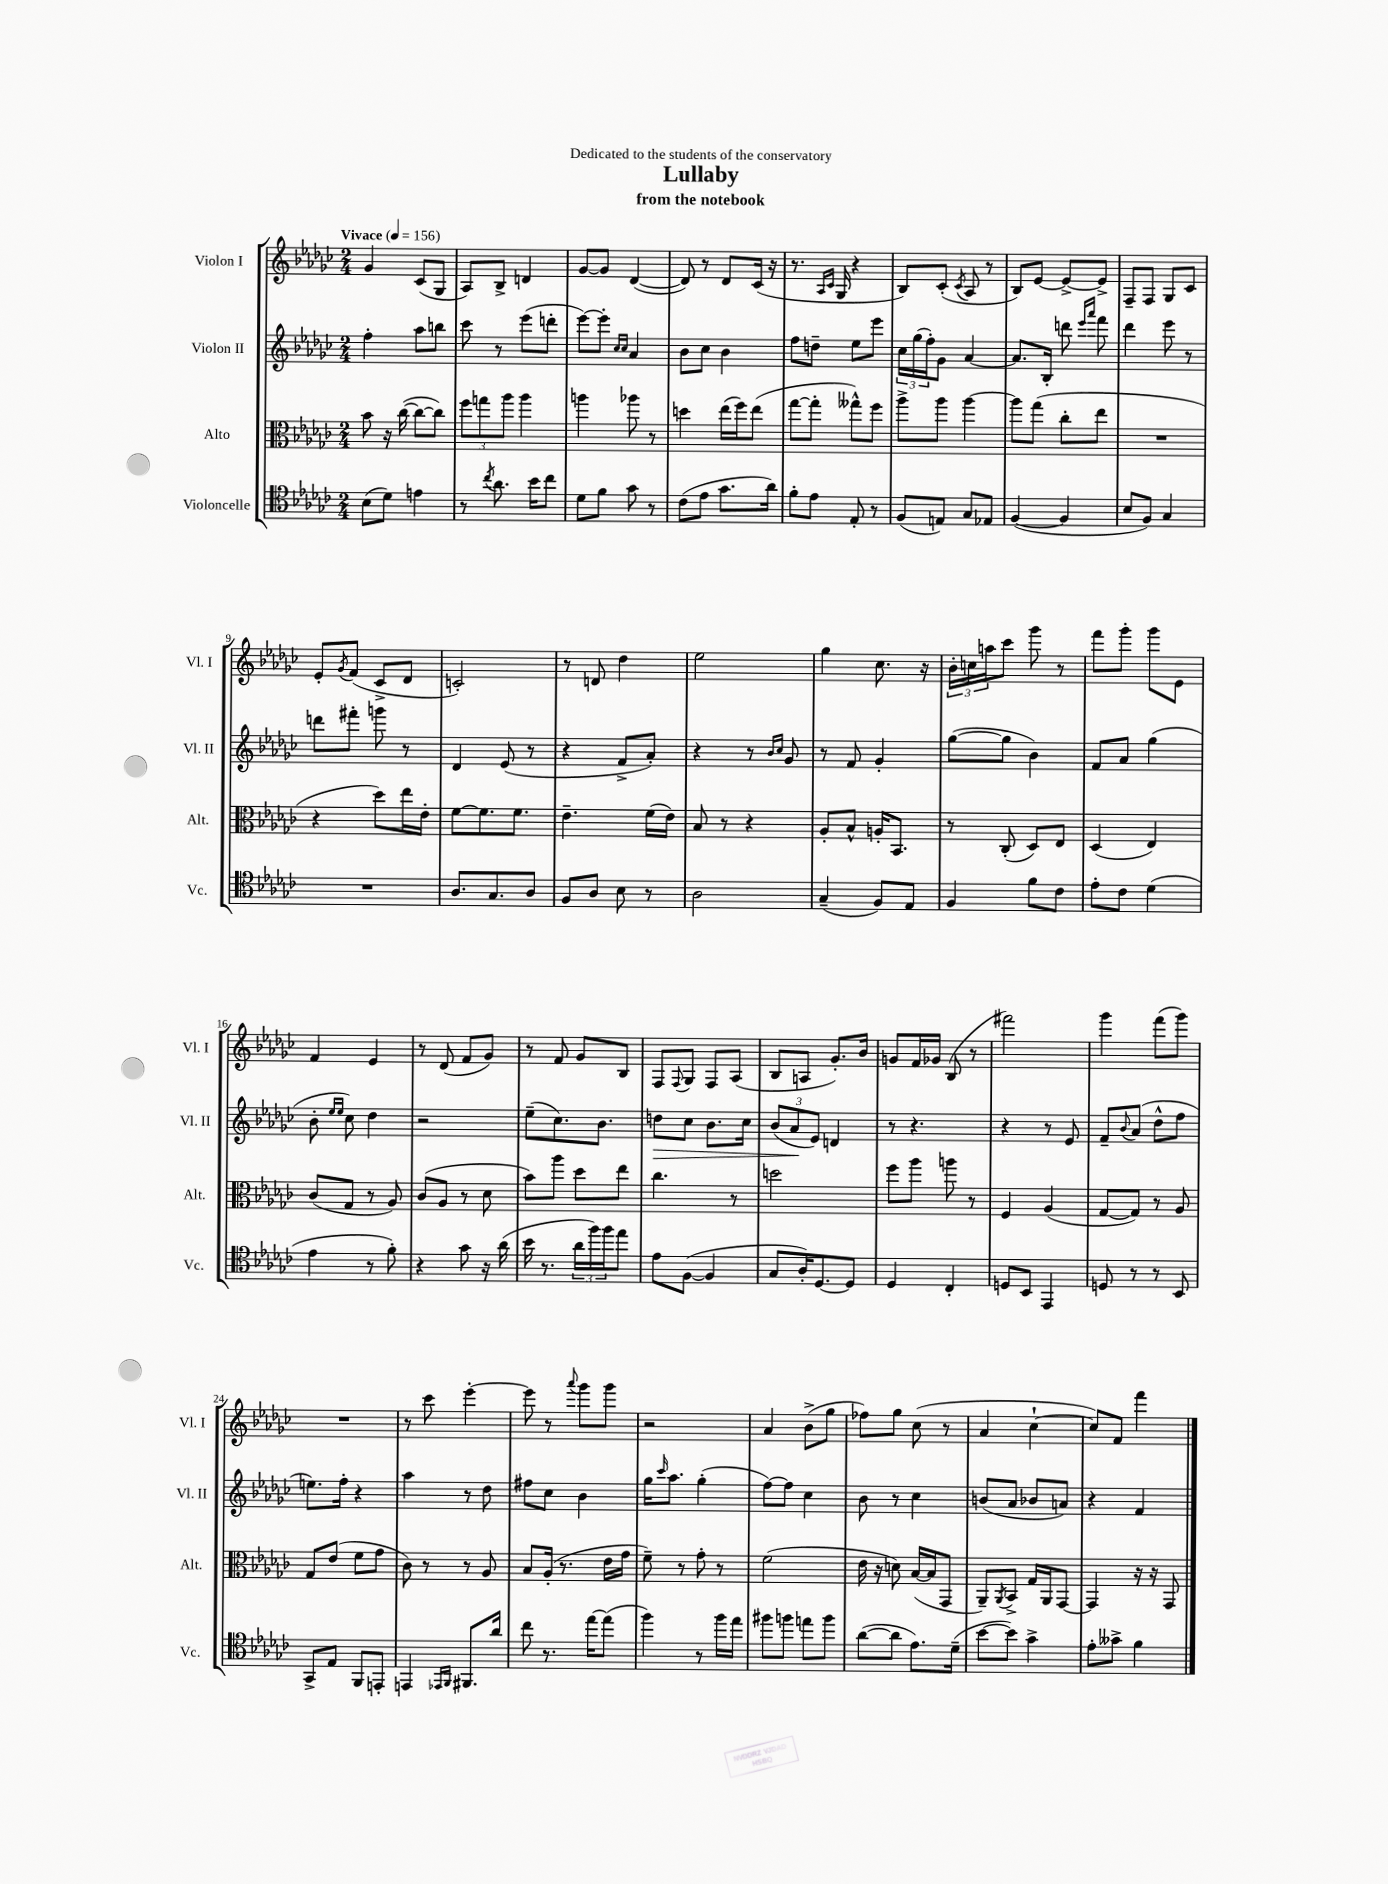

**kern	**kern	**kern	**kern
*staff4	*staff3	*staff2	*staff1
*clefC4	*clefC3	*clefG2	*clefG2
*k[b-e-a-d-g-c-]	*k[b-e-a-d-g-c-]	*k[b-e-a-d-g-c-]	*k[b-e-a-d-g-c-]
*M2/4	*M2/4	*M2/4	*M2/4
*MM156	*MM156	*MM156	*MM156
(8B-\L	8b-\	4ff'\	4g-/
8d-\J)	16r	.	.
.	([16cc-\	.	.
4e\	8cc-\_L	8aa-\L	(8c-/L
.	8cc-\]J)	8bb\J	8G-/J
=	=	=	=
8r	12ff\L	8ccc-\	8A-/L)
.	12gg\	.	.
8qcc-/	.	.	.
8.a-\	.	8r	8B-^/J
.	12aa-\J	.	.
.	4aa-\	(8eee-\L	4d/
16b-\LK	.	.	.
8cc-\J	.	8ddd'\J	.
=	=	=	=
8d-\L	4aa\	[8eee-\L)	[8g-/L
8f\J	.	8eee-'\]J	8g-/]J
.	.	16qqcc-/LL	.
.	.	16qqcc-/JJ	.
8g-\	8aa-\	4a-/	([4d-/
8r	8r	.	.
=	=	=	=
(8c-\L	4dd\	8b-\L	8d-/])
8e-\J	.	8cc-\J	8r
8.g-\L	(16ee-\LL	4b-\	8d-/L
.	16ff\J)	.	.
.	(8ee-\J	.	(16c-/Jk
16a-\Jk)	.	.	16r
=	=	=	=
8f'\L	[8gg-\L	8ff\L	8.r
8e-\J	8gg-'\]J	8dd~\J	.
.	.	.	16qqA-/LL
.	.	.	16qqc-/JJ
.	.	.	16G-/
8E-'/	8gg--^^\L)	8ee-\L	4r
8r	8ff\J	8eee-\J	.
=	=	=	=
(8F/L	8aa-^\L	24cc-\LL	8B-/L)
.	.	(24gg-\	.
.	.	24ff'\J)	.
8E/J)	8aa-\J	8g-\J	(8c-'/J
.	.	.	8qc-/
8G-/L	[4aa-\	[4a-/	8A-/
8E-/J	.	.	8r
=	=	=	=
([4F/	8aa-\]L	8.a-/]L	8B-/L)
.	(8gg-\J	.	[8e-/J
.	.	16B-'/Jk	.
4F/]	8cc-'\L	8ddd\	8e-^/_L
.	.	16qqeee-/LL	.
.	.	16qqaaa-/JJ	.
.	8ee-\J	8fff\	8e-^/]J
=	=	=	=
8B-/L	2r	4ddd-\	8F~/L
8F/J)	.	.	8F/J
4G-/	.	8eee-\	8G-/L
.	.	8r	8c-/J
=	=	=	=
2r	4r	8ddd\L	8e-'/L
.	.	.	8qg-/
.	.	8fff#'\J	(8f/J
.	8dd-\L)	8ggg\	8c-^/L
.	16ee-\L	8r	8d-/J
.	16e-'\JJ	.	.
=	=	=	=
8.A-/L	[8f\L	4d-/	2c'/)
.	8.f\]	.	.
8.G-/	.	.	.
.	.	(8e-/	.
.	8.f\J	.	.
8A-/J	.	8r	.
=	=	=	=
8F/L	4.e-~\	4r	8r
8A-/J	.	.	8d/
8B-\	.	8f^/L	4dd-\
8r	(16f\LL	8a-'/J)	.
.	16e-\JJ)	.	.
=	=	=	=
2A-\	8B-/	4r	2ee-\
.	8r	.	.
.	4r	8r	.
.	.	16qqb-/LL	.
.	.	16qqcc-/JJ	.
.	.	8g-/	.
=	=	=	=
(4G-~/	8A-'/L	8r	4gg-\
.	8B-^^/J	8f/	.
8F/L)	16A'/LK	4g-'/	8.cc-\
.	8.BB-/J	.	.
8E-/J	.	.	.
.	.	.	16r
=	=	=	=
4F/	8r	([8gg-\L	24b-'\LL
.	.	.	24cc\
.	.	.	24aa\J
.	(8C-'/	8gg-\]J	8ccc-\J
8f\L	8D-/L)	4b-\)	8ggg-\
8c-\J	8E-/J	.	8r
=	=	=	=
8e-'\L	(4D-/	8f/L	8fff\L
8c-\J	.	8a-/J	8ggg-'\J
(4d-\	4E-/)	(4gg-\	8ggg-\L
.	.	.	8e-\J
=	=	=	=
4e-\	(8c-/L	8b-'\	4f/
.	.	16qqee-/LL	.
.	.	16qqee-/JJ	.
.	8G-/J	8cc-\)	.
8r	8r	4dd-\	4e-/
8f'\)	8A-/)	.	.
=	=	=	=
4r	(8c-/L	2r	8r
.	8A-/J	.	(8d-/
8g-\	8r	.	8f/L
16r	8d-\	.	8g-/J)
(16a-\	.	.	.
=	=	=	=
16b-\	8b-\L)	(8ee-~\L	8r
8.r	.	.	.
.	8aa-\J	8.cc-\)	8f/
24a-\LL	8dd-\L	.	8g-/L
24ff\)	.	.	.
.	.	8.b-\J	.
24ff\J	.	.	.
8ee-\J	8ee-\J	.	8B-/J
=	=	=	=
8e-\L	4.cc-\	8dd\L	8F/L
.	.	.	8qqF/
([8F\J	.	8cc-\J	8G-/J
4F/]	.	8.b-\L	8F/L
.	8r	.	(8A-/J
.	.	16cc-\Jk	.
=	=	=	=
8G-/L	2dd\	(12b-/L	8B-/L
.	.	12a-/	.
16A-'/K)	.	.	8A/J
.	.	12e-/J)	.
[8.D-/	.	.	.
.	.	4d/	8.g-'/L)
8D-/]J	.	.	.
.	.	.	16b-/Jk
=	=	=	=
4D-/	8ff\L	8r	8g/L
.	8aa-\J	4.r	16f/L
.	.	.	16g-/JJ
4C-'/	8aa\	.	(8B-/
.	8r	.	8r
=	=	=	=
8D/L	4F/	4r	2fff#\)
8BB-/J	.	.	.
4EE-/	(4A-/	8r	.
.	.	8e-/	.
=	=	=	=
8D/	[8G-/L	8f~/L	4ggg-\
.	.	8qqb-/	.
8r	8G-/]J)	(8a-/J	.
8r	8r	8dd-^^\L	(8fff\L
8BB-/	8A-/	8ff\J	8ggg-\J)
=	=	=	=
8GG-^/L	8G-/L	8.ee\L)	2r
8E-/J	(8e-/J	.	.
.	.	16ff'\Jk	.
8FF/L	8f\L	4r	.
8EE'/J	8g-\J	.	.
=	=	=	=
4EE/	8c-\)	4aa-\	8r
.	8r	.	8ccc-\
16qqEE-/LL	.	.	.
16qqFF/JJ	.	.	.
8.FF#/L	8r	8r	[4eee-'\
.	8A-/	8dd-\	.
16a-/Jk	.	.	.
=	=	=	=
8cc-\	8B-/L	8ff#\L	8eee-\]
8.r	(16A-'/Jk	8cc-\J	8r
.	8.r	.	.
.	.	.	8qqaaa-/
.	.	4b-\	8ggg-\L
[16ee-\LK	.	.	.
(8ee-\]J	16e-\LL	.	8ggg-\J
.	16g-\JJ	.	.
=	=	=	=
4ff\)	8f~\)	16gg-\LK	2r
.	.	16qqccc-/	.
.	.	8.aa-\J	.
.	8r	.	.
8r	8g-'\	(4gg-'\	.
16ff\LL	8r	.	.
16ee-\JJ	.	.	.
=	=	=	=
8ff#\L	(2f\	[8ff\L)	4a-/
8ff\J	.	8ff\]J	.
8ee\L	.	4cc-\	(8b-^\L
8ff\J	.	.	8gg-\J
=	=	=	=
([8a-\L	16e-\	8b-\	8ff-\L)
.	16r	.	.
8a-\]J	8d\)	8r	8gg-\J
8.e-\L)	([16B-/LL	4cc-\	(8cc-\
.	16B-/]J	.	.
.	8GG-/J	.	8r
(16d-~\Jk	.	.	.
=	=	=	=
[8b-\L	8AA-~/L)	(8b/L	4a-/
.	8qAA-/	.	.
8b-\]J)	8BB-^/J	8a-/J	.
4g-^\	16G-/LL	8b-/L	[4cc-`\
.	16AA-/J	.	.
.	[8GG-/J	8a/J)	.
=	=	=	=
8e-'\L	4GG-/]	4r	8cc-/]L)
8g--^\J	.	.	8f/J
4f\	16r	4f/	4fff\
.	16r	.	.
.	8GG-/	.	.
==	==	==	==
*-	*-	*-	*-
